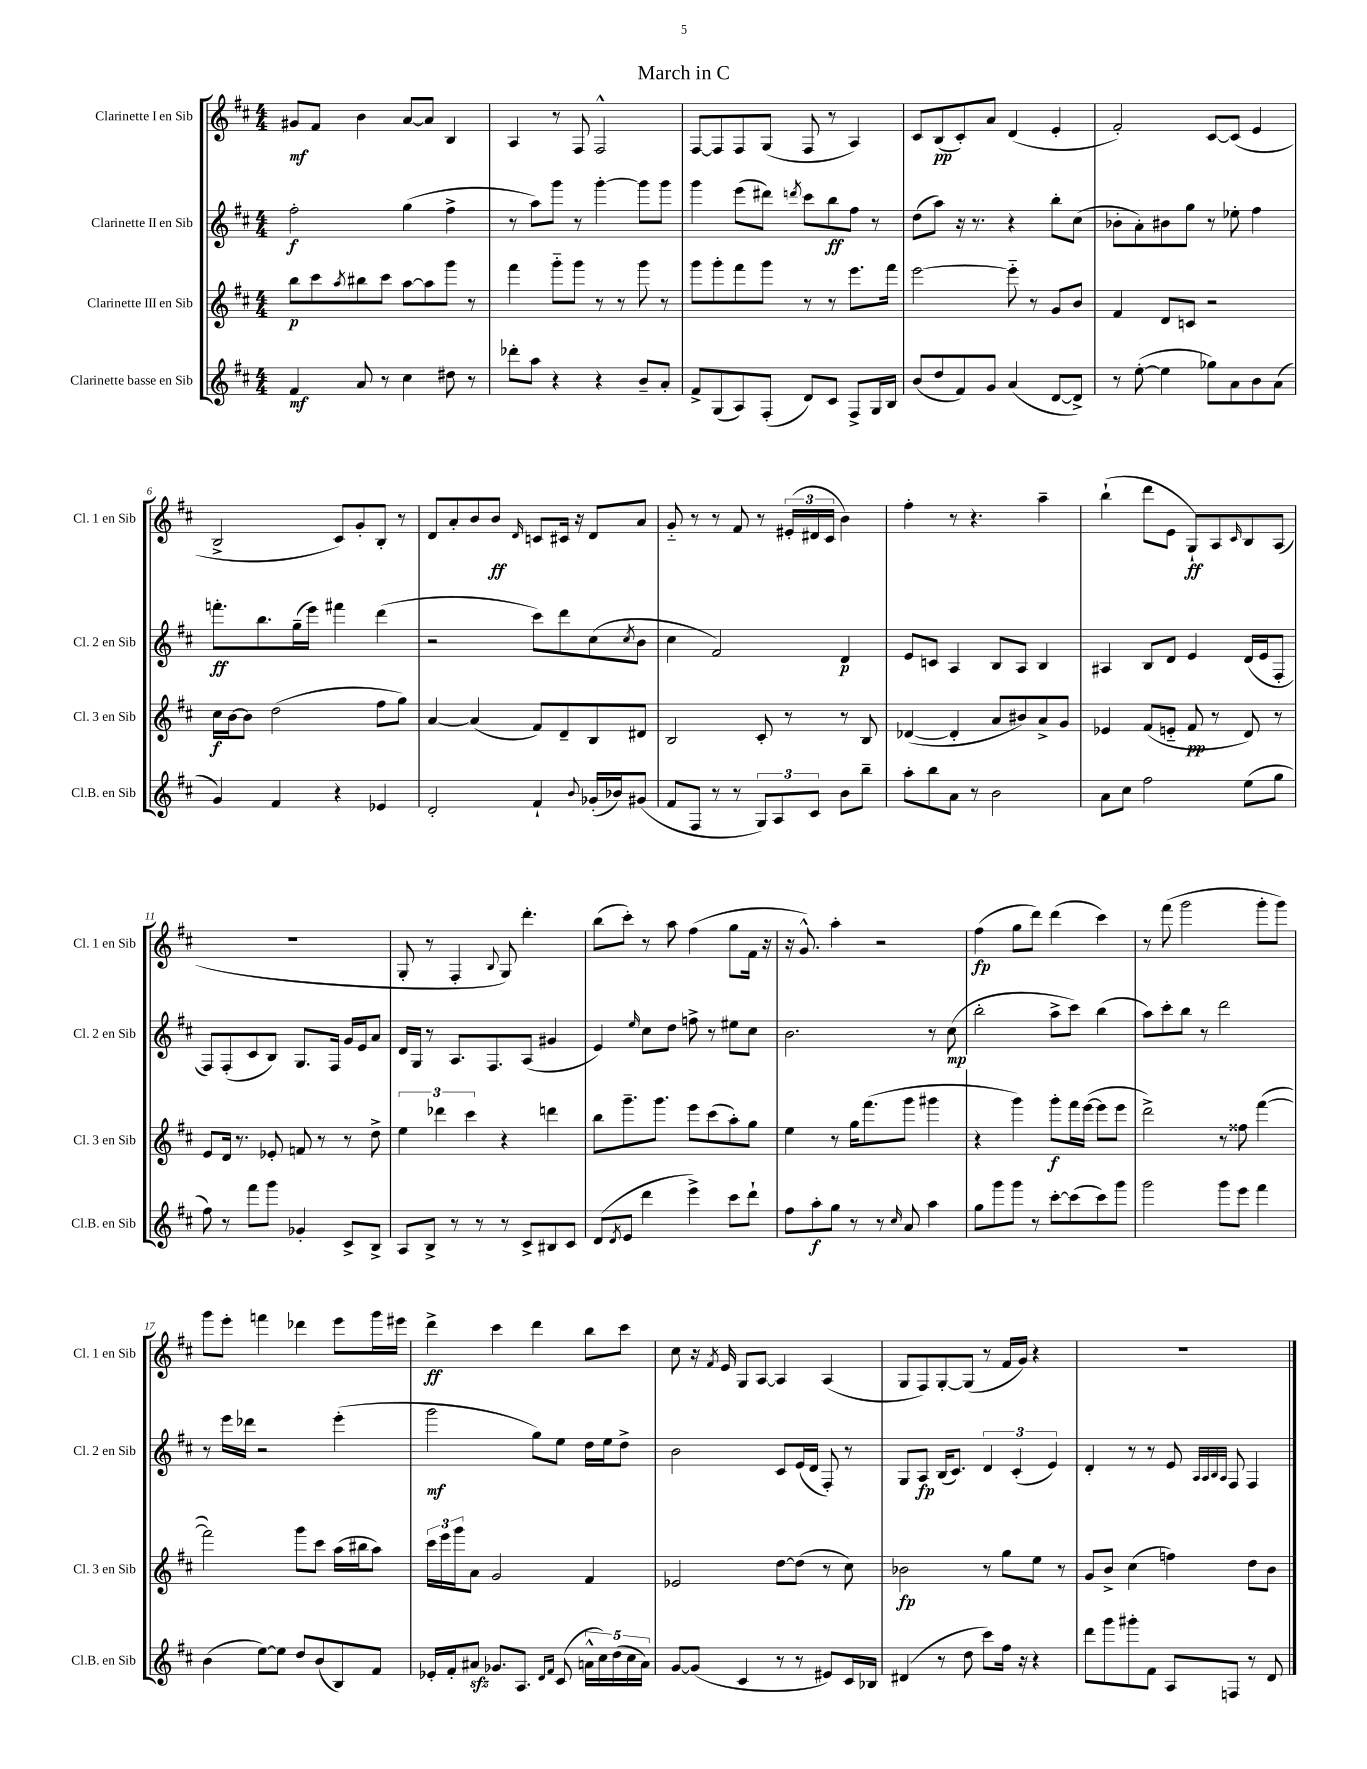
\header { title = "March in C" }
<<
\new StaffGroup <<
\new Staff = "s0" \with { instrumentName = "Clarinette I en Sib" shortInstrumentName = "Cl. 1 en Sib" } {
    \clef treble \key d \major \numericTimeSignature \time 4/4
    gis'8\mf fis'8 b'4 a'8~ a'8 b4 |
    a4 r8 fis8 fis2-^ |
    fis8~ fis8 fis8 g8( fis8 r8 a4) |
    cis'8 b8\pp( cis'8-.) a'8 d'4( e'4-. |
    fis'2-.) cis'8~ cis'8( e'4 |
    b2-> cis'8) g'8-. b8-. r8 |
    d'8 a'8-. b'8 b'8\ff \grace { d'16 } c'8 cis'16 r16 d'8 a'8 |
    g'8-_ r8 r8 fis'8 r8 \tuplet 3/2 { eis'16-.( dis'16 cis'16 } b'4) |
    fis''4-. r8 r4. a''4-- |
    b''4-!( d'''8 e'8 g8-!\ff) a8 \grace { cis'16 } b8 a8( |
    R1 |
    g8-. r8 fis4-. \appoggiatura { b8 } g8) d'''4.-. |
    b''8( cis'''8-.) r8 a''8 fis''4( g''8 fis'16 r16 |
    r16 g'8.-^) a''4-. r2 |
    fis''4\fp( g''8 d'''8) d'''4( cis'''4) |
    r8 fis'''8( g'''2 g'''8-. g'''8) |
    g'''8 e'''8-. f'''4 des'''4 e'''8 g'''16 eis'''16 |
    d'''4->\ff cis'''4 d'''4 b''8 cis'''8 |
    cis''8 r16 \acciaccatura { fis'8 } e'16 g8 a8~ a4 a4( |
    g8 fis8) g8~-. g8( r8 fis'16 g'16) r4 |
    R1 \bar "|." |
}
\new Staff = "s1" \with { instrumentName = "Clarinette II en Sib" shortInstrumentName = "Cl. 2 en Sib" } {
    \clef treble \key d \major \numericTimeSignature \time 4/4
    fis''2-.\f g''4( fis''4-> |
    r8 a''8) g'''8 r8 g'''4~-. g'''8 g'''8 |
    g'''4 e'''8( dis'''8) \acciaccatura { d'''8 } cis'''8 b''8\ff fis''8 r8 |
    d''8( a''8) r16 r8. r4 b''8-. cis''8( |
    bes'8-. a'8-.) bis'8 g''8 r8 ees''8-. fis''4 |
    f'''8.-.\ff b''8. g''16--( e'''16) fis'''4 d'''4( |
    r2 cis'''8) d'''8 cis''8( \acciaccatura { cis''8 } b'8 |
    cis''4 fis'2) d'4\p |
    e'8 c'8 a4 b8 a8 b4 |
    ais4 b8 d'8 e'4 d'16( e'16 fis8-. |
    fis8) fis8-.( cis'8 b8) g8. fis16 g'16 e'16 a'8 |
    d'16 g16 r8 a8. fis8. a8( gis'4 |
    e'4) \grace { e''16 } cis''8 d''8 f''8-> r8 eis''8 cis''8 |
    b'2. r8 cis''8\mp( |
    b''2-. a''8-> cis'''8) b''4( |
    a''8) cis'''8-. b''8 r8 d'''2 |
    r8 e'''16 des'''16 r2 e'''4-.( |
    g'''2\mf g''8) e''8 d''16 e''16 d''8-> |
    b'2 cis'8 e'16( d'16 fis8-.) r8 |
    g8 a8\fp b16( cis'8.) \tuplet 3/2 { d'4 cis'4-.( e'4) } |
    d'4-. r8 r8 e'8 \grace { a32 a32 b32 a32 } fis8 fis4 \bar "|." |
}
\new Staff = "s2" \with { instrumentName = "Clarinette III en Sib" shortInstrumentName = "Cl. 3 en Sib" } {
    \clef treble \key d \major \numericTimeSignature \time 4/4
    b''8\p cis'''8 \acciaccatura { a''8 } bis''8 cis'''8 a''8~ a''8 g'''8 r8 |
    fis'''4 g'''8-_ g'''8 r8 r8 g'''8 r8 |
    g'''8 g'''8-. fis'''8 g'''8 r8 r8 e'''8. fis'''16 |
    e'''2~ e'''8-_ r8 g'8 b'8 |
    fis'4 d'8 c'8 r2 |
    cis''16\f b'16~ b'8 d''2( fis''8 g''8) |
    a'4~ a'4( fis'8) d'8-- b8 dis'8 |
    b2 cis'8-. r8 r8 b8 |
    des'4~( des'4-. a'8 bis'8) a'8-> g'8 |
    ees'4 fis'8( e'8-_ fis'8\pp r8 d'8) r8 |
    e'8 d'16 r8. ees'8-. f'8 r8 r8 d''8-> |
    \tuplet 3/2 { e''4 des'''4 cis'''4 } r4 d'''4 |
    b''8 g'''8.-- g'''8. e'''8 cis'''8( a''8-.) g''8 |
    e''4 r8 g''16 fis'''8.( g'''8 gis'''4 |
    r4 g'''4) g'''8-.\f fis'''16 e'''16~( e'''8 e'''8 |
    d'''2->) r8 fisis''8 fis'''4~( |
    fis'''2) g'''8 cis'''8 a''16( bis''16 a''8) |
    \tuplet 3/2 { cis'''16 e'''16 g'''16 } a'8 g'2 fis'4 |
    ees'2 d''8~ d''8( r8 cis''8) |
    bes'2\fp r8 g''8 e''8 r8 |
    g'8 b'8-> cis''4( f''4) d''8 b'8 \bar "|." |
}
\new Staff = "s3" \with { instrumentName = "Clarinette basse en Sib" shortInstrumentName = "Cl.B. en Sib" } {
    \clef treble \key d \major \numericTimeSignature \time 4/4
    fis'4\mf a'8 r8 cis''4 dis''8 r8 |
    des'''8-. a''8 r4 r4 b'8-- a'8-. |
    fis'8-> g8( a8) fis8-.( d'8) cis'8 fis8-> g16 b16 |
    b'8( d''8 fis'8) g'8 a'4( d'8~ d'8->) |
    r8 e''8~-.( e''4 ges''8) a'8 b'8 a'8( |
    g'4) fis'4 r4 ees'4 |
    d'2-. fis'4-! \appoggiatura { b'8 } ges'16-.( bes'16) gis'8( |
    fis'8 fis8 r8 r8 \tuplet 3/2 { g8) a8 cis'8 } b'8 b''8-- |
    a''8-. b''8 a'8 r8 b'2 |
    a'8 cis''8 fis''2 e''8( g''8 |
    fis''8) r8 fis'''8 g'''8 ges'4-. cis'8-> b8-> |
    a8 b8-> r8 r8 r8 cis'8-> bis8 cis'8 |
    d'8( \acciaccatura { d'8 } e'8 d'''4 e'''4->) cis'''8 d'''8-! |
    fis''8 a''8-.\f g''8 r8 r8 \grace { cis''16 } a'8 a''4 |
    g''8 g'''8 g'''8 r8 cis'''8~-. cis'''8( cis'''8) g'''8 |
    g'''2 g'''8 e'''8 fis'''4 |
    b'4( e''8~) e''8 d''8 b'8( b8) fis'8 |
    ees'16-. fis'16-. ais'8\sfz ges'8. a8. \grace { d'16 fis'16 } cis'8( \tuplet 5/4 { a'16-^ cis''16) d''16( cis''16 a'16) } |
    g'8~ g'8( cis'4 r8 r8 eis'8) cis'16 bes16 |
    dis'4( r8 d''8 cis'''8) fis''16 r16 r4 |
    d'''8 g'''8 gis'''8-. fis'8 a8 f8 r8 d'8 \bar "|." |
}
>>
>>
